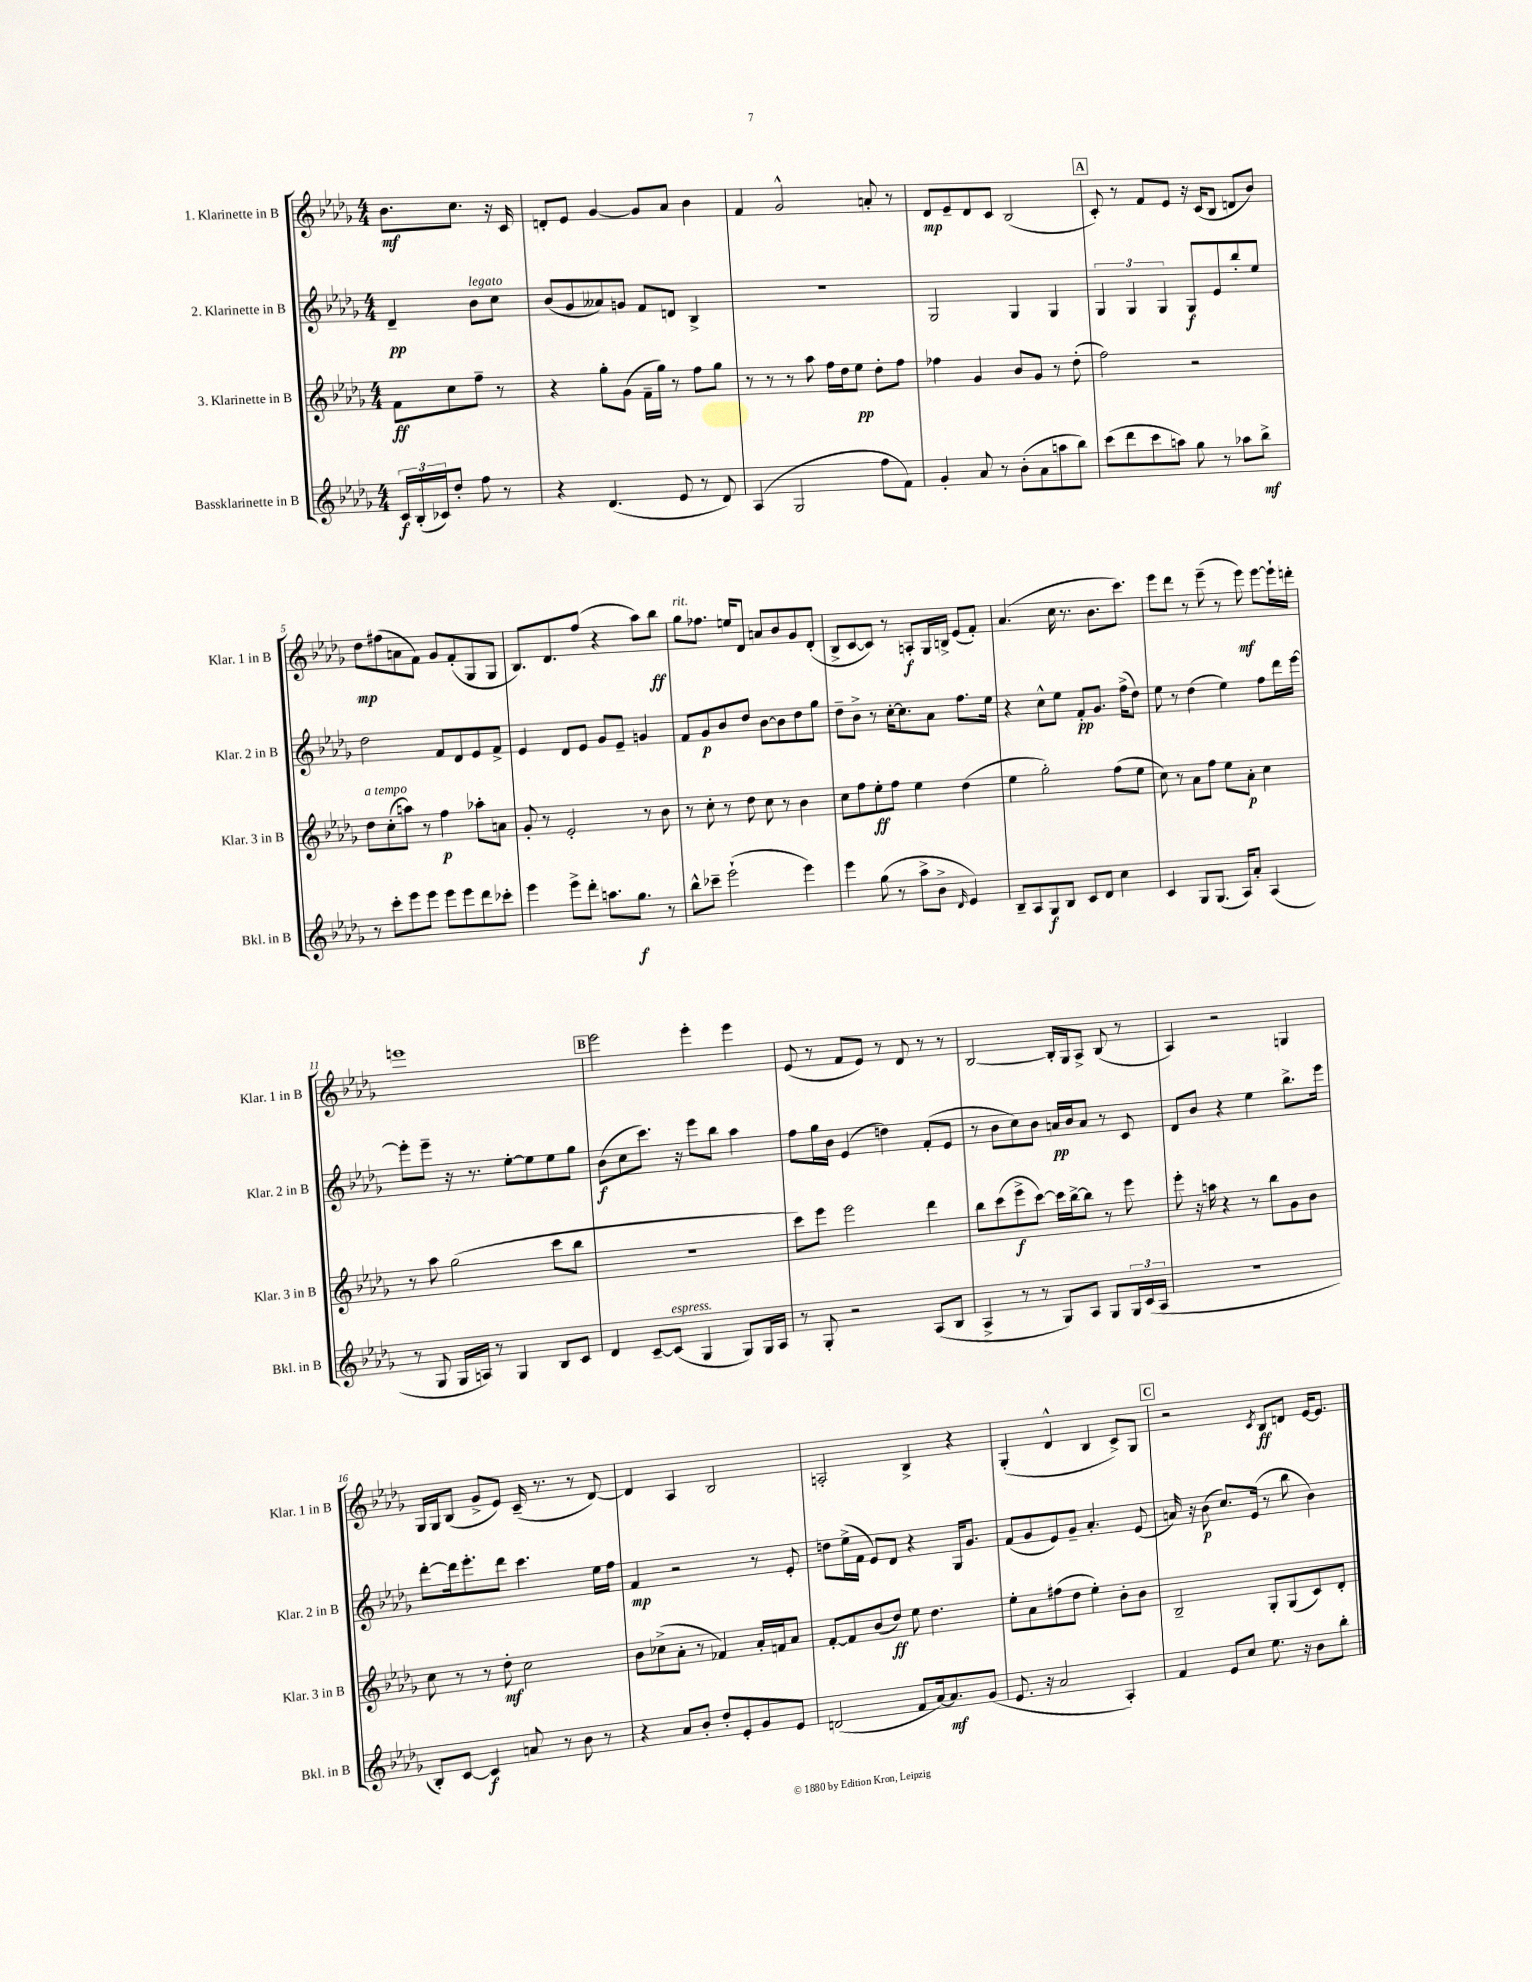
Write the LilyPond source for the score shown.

<<
\new StaffGroup <<
\new Staff = "s0" \with { instrumentName = "1. Klarinette in B" shortInstrumentName = "Klar. 1 in B" } {
    \clef treble \key des \major \numericTimeSignature \time 4/4 \partial 2
    bes'8.\mf c''8. r16 c'16 |
    d'8-. ees'8 ges'4~ ges'8 aes'8 bes'4 |
    f'4 ges'2-^ a'8-. r8 |
    des'8\mp ees'8-- des'8 c'8 bes2( |
    \mark \markup { \box "A" } c'8-.) r8 f'8 ees'8 r16 c'16( bes8 d'8 bes'8) |
    des''8\mp fis''8( a'8 f'8) ges'8 f'8-.( ges8 ges8 |
    bes8.) des'8. f''8( r4 aes''8) bes''8\ff |
    ges''8^\markup { \italic "rit." } fes''8. e''16 des'8 a'8 bes'8 ges'8 des'8-.( |
    bes8-> c'8~ c'8) r8 a8-.\f ges16 b16-> ees'8( f'8-.) |
    aes'4.( c''16 r8. bes'8. c'''8.) |
    ees'''8 des'''8 r8 ees'''8--( r8 ees'''8\mf) ees'''8~ ees'''16-! d'''16-. |
    e'''1 |
    \mark \markup { \box "B" } ees'''2 ees'''4-. ees'''4 |
    ees'8( r8 f'8 ees'8) r8 des'8 r8 r8 |
    bes2~ bes16-. ges16 aes8-> bes8( r8 |
    aes4) r2 g4 |
    ges16 ges16 bes8( ges'8-> ees'8) c'16--( r8. r8 des'8~) |
    des'4 aes4 bes2 |
    a2-. bes4-> r4 |
    ges4-.( des'4-^ bes4 c'8->) ges8 |
    \mark \markup { \box "C" } r2 \acciaccatura { c'8 } bes8\ff d'8 ees'16~ ees'8. \bar "|." |
}
\new Staff = "s1" \with { instrumentName = "2. Klarinette in B" shortInstrumentName = "Klar. 2 in B" } {
    \clef treble \key des \major \numericTimeSignature \time 4/4 \partial 2
    des'4--\pp bes'8^\markup { \italic "legato" } c''8 |
    bes'8( ges'8 aeses'8) g'8 f'8 d'8 bes4-> |
    R1 |
    ges2 ges4 ges4 |
    \mark \markup { \box "A" } \tuplet 3/2 { ges4 ges4 ges4 } ges8\f ees'8 bes''8-. ees''8 |
    des''2 f'8 des'8 ees'8 f'8-> |
    ees'4 des'8 ees'8 ges'8 ees'8-- g'4 |
    f'8 ges'8\p bes'8 des''8 bes'8~ bes'8 des''8 ges''8 |
    des''8-- bes'8-> r8 c''16~-. c''8. aes'8 f''8. ees''16 |
    r4 c''8-^ ees''8 f'8-.\pp ges'8. f''16->( des''8) |
    ees''8 r8 des''4( ees''4) f''8 des'''16 ees'''16~ |
    ees'''8-. ees'''8-- r16 r8. ees''8~-. ees''8 ees''8 ges''8 |
    \mark \markup { \box "B" } bes'8\f( c''8 c'''8.) r16 ees'''8 bes''8 aes''4 |
    f''8 ges''16 bes'16 ees'4( d''4) f'8-.( ees'8 |
    r8 bes'8 c''8) bes'8 a'16\pp bes'16 a'8 r8 c'8 |
    des'8 bes'8 r4 ees''4 bes''8.-> ees'''16 |
    des'''8~-. des'''16 ees'''8.-. des'''8 c'''4. ees''16 f''16 |
    f'4\mp r2 r8 ees'8-. |
    d''8 ees''16->( f'16 ees'8) des'8 r4 ges16 ges'8. |
    f'8( ges'8 ees'8) ges'8-- aes'4.-. ees'8( |
    \mark \markup { \box "C" } a'16) r16 bes'8\p( c''8.) ees'16( r8 bes''8 bes'4) \bar "|." |
}
\new Staff = "s2" \with { instrumentName = "3. Klarinette in B" shortInstrumentName = "Klar. 3 in B" } {
    \clef treble \key des \major \numericTimeSignature \time 4/4 \partial 2
    f'8\ff c''8 f''8-- r8 |
    r4 ges''8-. ges'8( f'16-- ges''16) r8 f''8 ges''8 |
    r8 r8 r8 aes''8 f''16 des''16 ees''8\pp des''8-. f''8 |
    fes''4 ges'4 bes'8 ges'8 r8 des''8-.( |
    \mark \markup { \box "A" } f''2) r2 |
    des''8^\markup { \italic "a tempo" } c''8-.( a''8) r8 f''4\p aes''8-. a'8 |
    ges'8-. r8 ees'2-. r8 bes'8 |
    r8 c''8-. r8 des''8 c''8 r8 bes'4 |
    c''8 f''8 ees''8-.\ff f''8 ees''4 des''4( |
    ees''4 ges''2-.) f''8( ees''8 |
    c''8) r8 aes'8 f''8 ees''8 aes'8-.\p c''4 |
    r8 aes''8 ges''2( c'''8 bes''8 |
    \mark \markup { \box "B" } r1 |
    c'''8) ees'''8 ees'''2 des'''4 |
    bes''8 c'''8( ees'''8->\f c'''8~) c'''16 bes''16~-> bes''8 r8 ees'''8 |
    ees'''8-. r16 a''16 r4 r8 bes''8 ges'8 bes'8 |
    c''8 r8 r8 des''8-.\mf c''2 |
    bes'8 ces''8->( aes'8-. r8 fes'4) aes'16-. f'16 aes'8 |
    f'8~-. f'8 bes'8( des''8\ff) ees''8 des''4. |
    ees''8-. aes'8 fis''8( des''8 ees''4-.) bes'8-. bes'8 |
    \mark \markup { \box "C" } bes2-- ges8-. ges8( c'8) des'8-. \bar "|." |
}
\new Staff = "s3" \with { instrumentName = "Bassklarinette in B" shortInstrumentName = "Bkl. in B" } {
    \clef treble \key des \major \numericTimeSignature \time 4/4 \partial 2
    \tuplet 3/2 { c'16\f bes16-.( ces'16) } des''8-. f''8 r8 |
    r4 des'4.( ees'8 r8 des'8) |
    aes4( ges2 f''8 f'8) |
    ges'4-. aes'8 r8 bes'8-.( aes'8 a''8 bes''8) |
    \mark \markup { \box "A" } c'''8( des'''8 c'''8 a''8) ges''8 r8 aes''8 bes''8->\mf |
    r8 c'''8-. ees'''8 ees'''8 ees'''8 ees'''8 des'''8 ces'''8-. |
    ees'''4 ees'''8-> des'''8-. a''8. ges''8.\f r8 |
    bes''8-^ ces'''8-- ees'''2-!( ees'''4) |
    ees'''4 ges''8( r8 aes''8-> bes'8-> \grace { des'16 } ees'4) |
    bes8-- aes8 ges8\f bes8 c'8 des'8 c''4 |
    c'4 ges8 ges8.( aes16) aes'8-. aes4( |
    r8 ges8 ges16 a16) r8 ges4 bes8 c'8 |
    \mark \markup { \box "B" } des'4 c'8~-- c'8^\markup { \italic "espress." }( ges4 ges8) ges16 aes16 |
    r8 ges8-. r2 aes8( bes8 |
    aes4-> r8 r8 ges8) aes8 ges8 \tuplet 3/2 { ges16 c'16( aes16 } |
    R1 |
    bes8-.) c'8~ c'4\f a'8 r8 bes'8 r8 |
    r4 aes'8 bes'8-. des''8-. ees'8-. ges'8 ees'8 |
    d'2( f'8 aes'16~) aes'8.\mf ges'8( |
    ees'8. r16 aes'2 aes4-.) |
    \mark \markup { \box "C" } f'4 ees'8 c''8 ees''8. r16 bes'8 bes''8-. \bar "|." |
}
>>
>>
